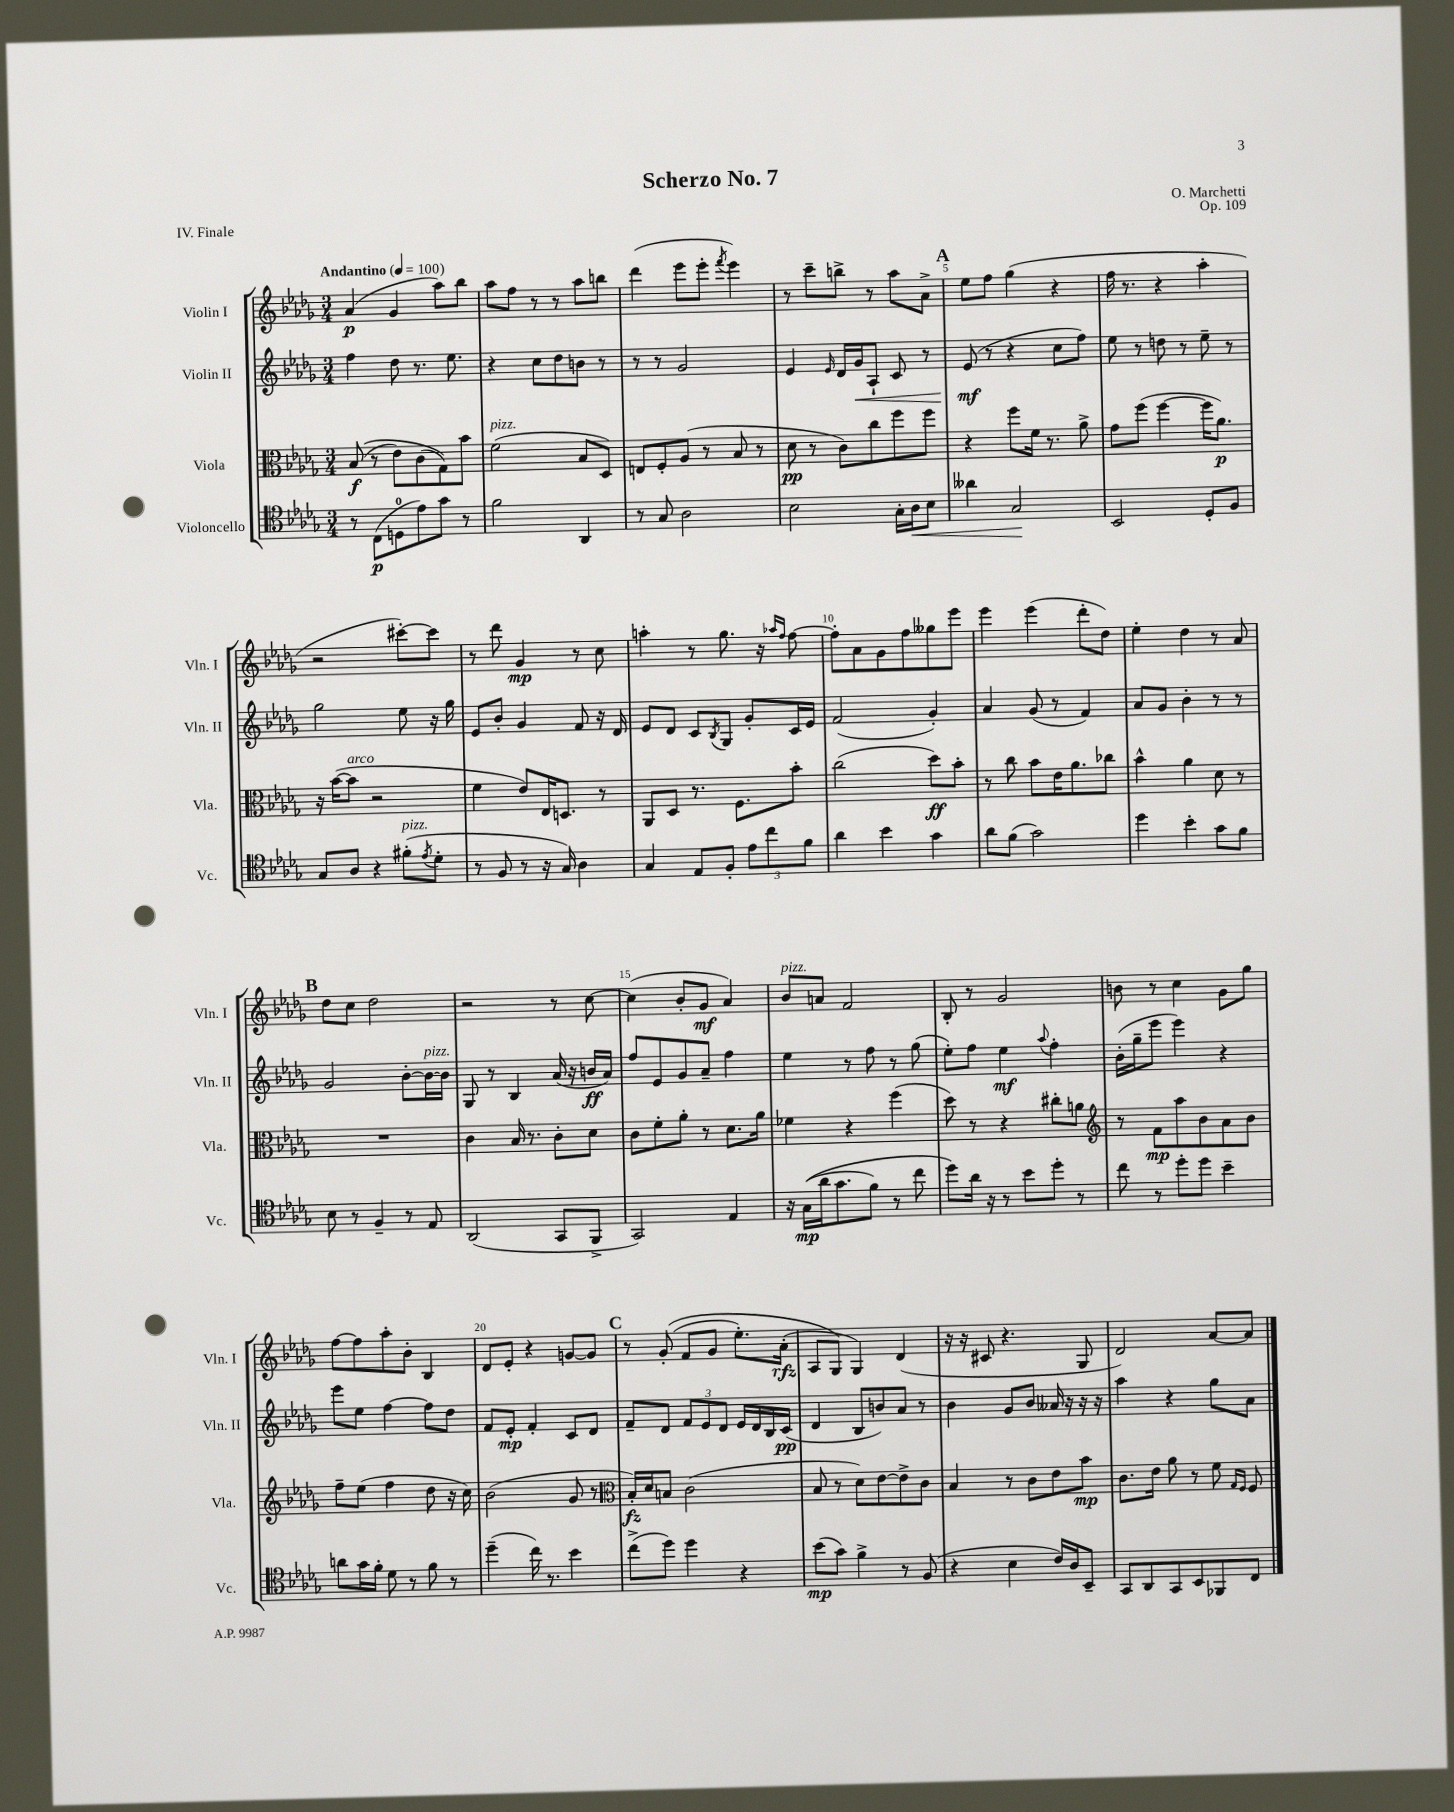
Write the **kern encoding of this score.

**kern	**kern	**kern	**kern
*staff4	*staff3	*staff2	*staff1
*clefC4	*clefC3	*clefG2	*clefG2
*k[b-e-a-d-g-]	*k[b-e-a-d-g-]	*k[b-e-a-d-g-]	*k[b-e-a-d-g-]
*M3/4	*M3/4	*M3/4	*M3/4
*MM100	*MM100	*MM100	*MM100
8r	&((8B-	4ff	(4a-
(8C	8r	.	.
8D	8e-)	8dd-	4g-
8e-)	(8c	8.r	.
8g-	8G-)&)	.	8aa-)
.	.	8.ee-	.
8r	8b-	.	8bb-
=	=	=	=
2f	(2f	4r	8aa-
.	.	.	8ff
.	.	8cc	8r
.	.	8dd-	8r
4AA-	8B-	8b	8aa-
.	8D-)	8r	8bb
=	=	=	=
8r	8E	8r	(4ddd-
8G-	8F'	8r	.
2A-	(8A-	2g-	8eee-
.	8r	.	8eee-'
.	.	.	8qfff
.	8B-	.	4eee-)
.	8r	.	.
=	=	=	=
2B-	8d-	4e-	8r
.	8r	.	8ccc~
.	.	16qqe-	.
.	8c)	16d-	8bb^
.	.	16g-	.
.	8cc	8A-`	8r
16G-'	8ff	8c	8aa-
16A-	.	.	.
8B-	8ff	8r	8a-^
=	=	=	=
4a--	4r	(8e-	8ee-
.	.	8r	8ff
2G-	8ff	4r	(4gg-
.	16f	.	.
.	8.r	.	.
.	.	8cc	4r
.	8a-^	8ff)	.
=	=	=	=
2BB-	8g-	8ee-	16ff
.	.	.	8.r
.	(8ff	8r	.
.	[4ff	8dd	4r
.	.	8r	.
8D-'	16ff]	8ee-~	4aa-'
.	8.a-)	.	.
8F	.	8r	.
=	=	=	=
8G-	16r	2gg-	2r
.	([16b-	.	.
8A-	8b-]	.	.
4r	2r	.	.
(8f#'	.	8ee-	[8ccc#')
8qe-	.	.	.
8d-'	.	16r	8ccc#]
.	.	16gg-	.
=	=	=	=
8r	4f	8e-	8r
8F	.	8b-'	8ddd-
8r	8e-)	4g-	4g-
16r	16E-	.	.
16G-)	8.D	.	.
4A-	.	8f	8r
.	8r	16r	8cc
.	.	16d-	.
=	=	=	=
4G-	8AA-	8e-	4aa'
.	8D-	8d-	.
8E-	8.r	8c	8r
.	.	8qB-	.
8F'	.	8G-	8.gg-
.	8.F	.	.
12e-	.	8g-'	.
.	.	.	16r
12cc	.	.	.
.	.	.	16qqaa-
.	.	.	16qqff
.	8b-'	16c	[8ff
12f	.	.	.
.	.	16e-	.
=	=	=	=
4a-	(2cc	(2f	8ff']
.	.	.	8a-
4b-	.	.	8g-
.	.	.	8ff
4g-	8dd-)	4g-')	8gg--
.	8b-'	.	8eee-
=	=	=	=
8a-	8r	4a-	4eee-
(8f	8cc	.	.
2g-)	8b-	(8g-	(4eee-
.	16e-	8r	.
.	8.a-	.	.
.	.	4f)	8ddd-'
.	8cc-	.	8dd-)
=	=	=	=
4dd-	4b-^^	8a-	4ee-'
.	.	8g-	.
4b-'	4a-	4b-'	4dd-
8g-	8d-	8r	8r
8f	8r	8r	8a-
=	=	=	=
8B-	2.r	2g-	8dd-
8r	.	.	8cc
4F~	.	.	2dd-
8r	.	[8b-'	.
8E-	.	16b-_	.
.	.	16b-]	.
=	=	=	=
(2AA-	4c	8G-	2r
.	.	8r	.
.	16B-	4B-	.
.	8.r	.	.
8GG-	8c'	(16a-	8r
.	.	16r	.
8FF^	8d-	16b	[8cc
.	.	16a-)	.
=	=	=	=
2GG-)	8c	8ff	(4cc]
.	8f'	8e-	.
.	8a-'	8g-	8b-'
.	8r	8a-~	8g-
4E-	8.d-	4ff	4a-)
.	16a-	.	.
=	=	=	=
16r	4f-	4ee-	8b-
&((16G-	.	.	.
16a-	.	.	8a
8.g-	.	.	.
.	4r	8r	2f
8f)	.	8ff	.
8r	(4ff	8r	.
8cc	.	(8gg-	.
=	=	=	=
8dd-&)	8dd-)	8ee-')	8B-'
16a-	8r	8ff	8r
16r	.	.	.
8r	4r	4ee-	2g-
8b-	.	.	.
.	.	8qqaa-	.
8dd-'	8cc#'	4ff'	.
8r	8a	.	.
=	=	=	=
*	*clefG2	*	*
8cc	8r	(16b-'	8b
.	.	16gg-~	.
8r	8f	8eee-	8r
8dd-'	8aa-	4eee-)	4cc
8dd-	8b-	.	.
4b-~	8a-	4r	8g-
.	8b-	.	8gg-
=	=	=	=
8a	8ff~	8eee-	[8ff
16g-	(8ee-	8ee-	8ff]
16f'	.	.	.
8d-	4ff	[4ff	8aa-'
8r	.	.	8b-'
8f	8dd-	8ff]	4B-
8r	16r	8dd-	.
.	16cc)	.	.
=	=	=	=
(4dd-~	(2b-	8f	8d-
.	.	8e-'	8e-'
16cc)	.	4f'	4r
8.r	.	.	.
4b-	8g-	8c	[8g
.	8r	8d-	8g]
=	=	=	=
*	*clefC3	*	*
(8cc^	16B-')	8f~	8r
.	16d-	.	.
8dd-)	8B	8d-	&((8g-'
4dd-	(2c	12f	8f
.	.	12e-	.
.	.	.	8g-
.	.	12d-	.
4r	.	16e-	8.ee-')
.	.	16d-	.
.	.	16B-	.
.	.	(16c	(16a-'
=	=	=	=
(8b-	8B-	4d-	8A-
8g-)	8r	.	8G-&)
4f^	8d-)	8B-	4G-)
.	[8e-	8b)	.
8r	8e-^]	8a-	(4d-
(8F	8c	8r	.
=	=	=	=
4r	4B-	4b-	16r
.	.	.	16r
.	.	.	8c#
4B-	8r	8g-	4.r
.	8c	8b-	.
16c)	8e-	16a--	.
16A-	.	16r	.
8BB-~	8b-	16r	8G-
.	.	16r	.
=	=	=	=
8GG-	8.c	4aa-	2d-)
8AA-	.	.	.
.	16e-	.	.
8GG-	8a-	4r	.
8BB-	8r	.	.
8FF-	8f	8gg-	[8a-
.	16qqG-	.	.
.	16qqF	.	.
8C	8F	8a-	8a-]
==	==	==	==
*-	*-	*-	*-
